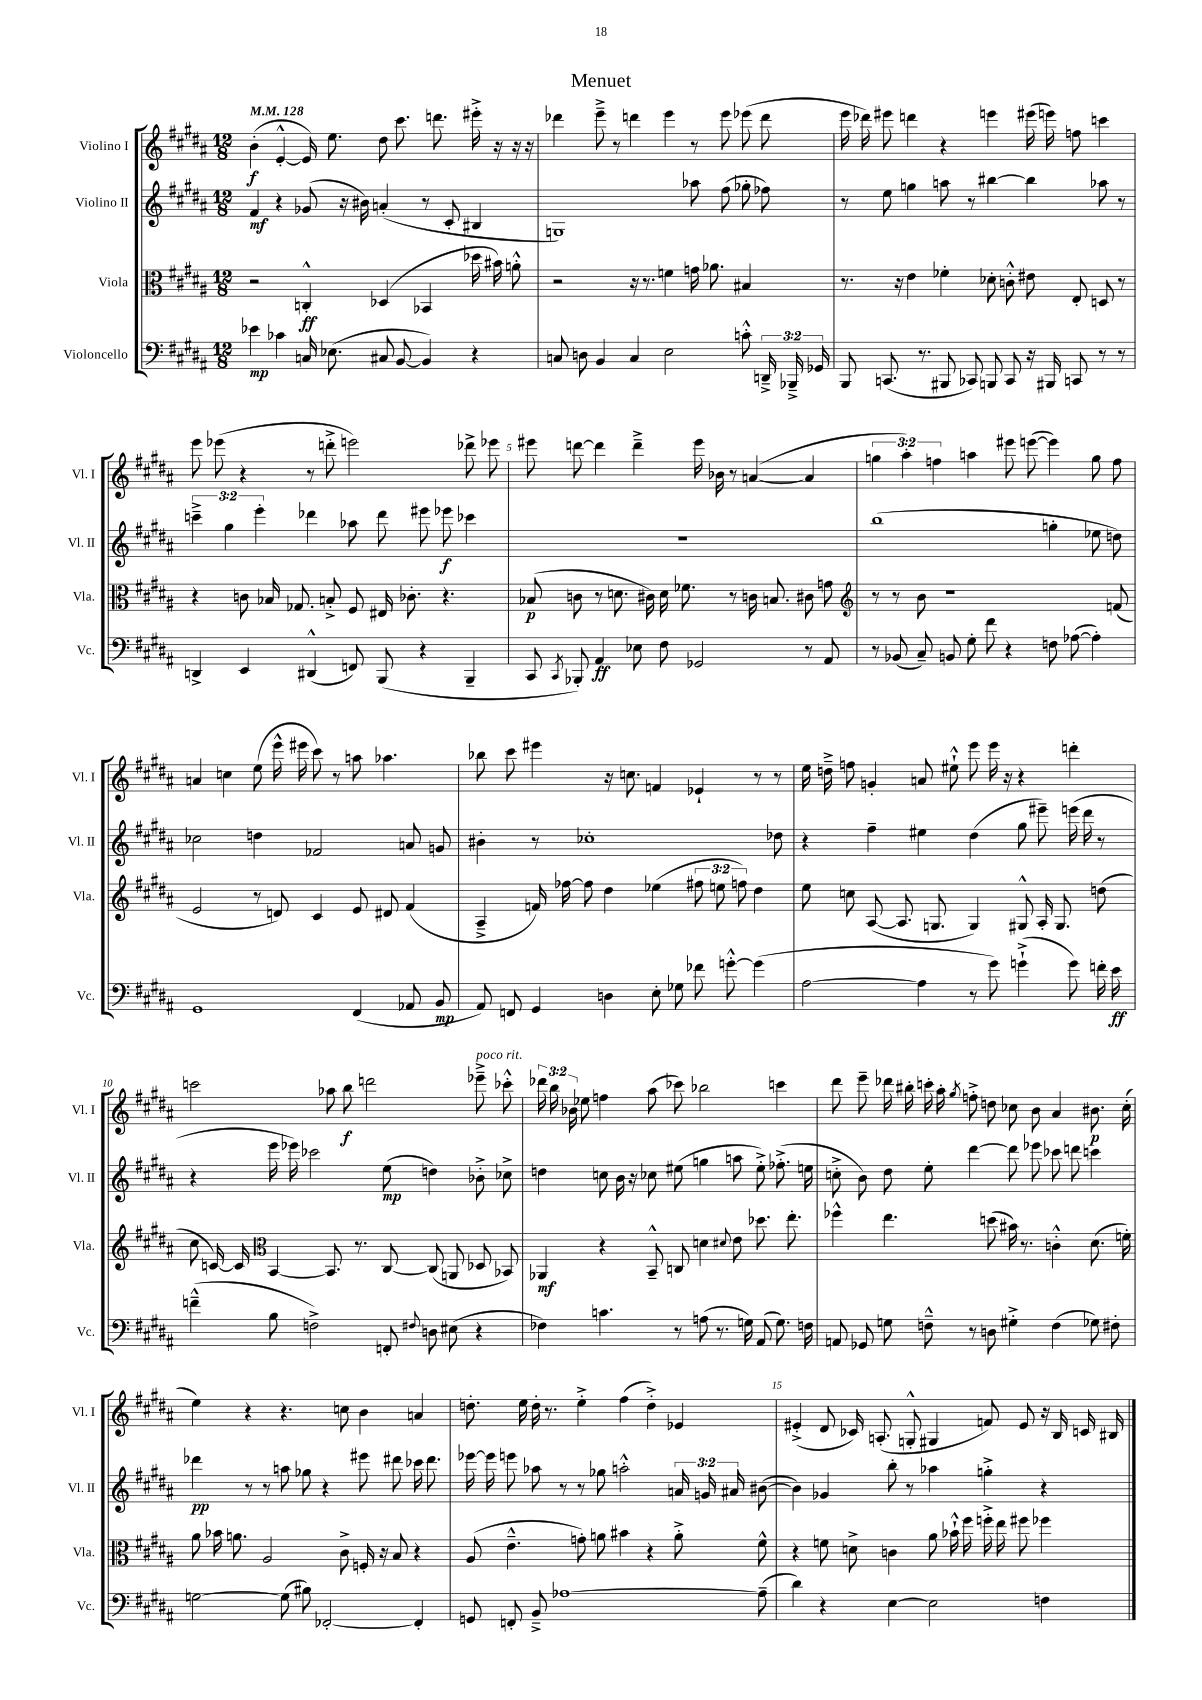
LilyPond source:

\header { title = "Menuet" }
<<
\new StaffGroup <<
\new Staff = "s0" \with { instrumentName = "Violino I" shortInstrumentName = "Vl. I" } {
    \clef treble \key b \major \numericTimeSignature \time 12/8 \override Staff.TupletNumber.text = #tuplet-number::calc-fraction-text \tempo 4 = 128
    \autoBeamOff b'4-.\f( e'4~-.-^ e'16) e''8. dis''8 cis'''8. d'''8. eis'''16-.-> r16 r16 r16 |
    des'''4 e'''8---> r8 d'''4 e'''4 r8 e'''8 ees'''8( d'''8 |
    e'''16 des'''16) eis'''8 d'''4 r4 e'''4 eis'''16( e'''16) f''8 c'''4 |
    e'''8 ees'''8( r4 r8 d'''8-.-> e'''2) des'''8-> ees'''8 |
    eis'''8 d'''8~ d'''4 d'''4---> eis'''16 bes'16 r8 a'4~( a'4 |
    \tuplet 3/2 { g''4 ais''4-.) f''4 } a''4 eis'''8 e'''8~( e'''4) g''8 f''8 |
    a'4 c''4 e''8( e'''16-^ eis'''16 cis'''8) r8 a''8 aes''4. |
    bes''8 cis'''8 eis'''4 r16 c''8. f'4 ees'4-! r8 r8 |
    e''16 d''16---> f''8 g'4-. a'8 eis''8-!-^ e'''8 e'''16 r16 r4 d'''4-. |
    c'''2 aes''8 b''8\f d'''2 ees'''8--->^\markup { \italic "poco rit." } ces'''8-.-^ |
    \tuplet 3/2 { des'''16 b''16 bes'16 } ees''8 f''4 ais''8( ces'''8) bes''2 c'''4 |
    dis'''8 e'''8-- des'''16 bis''16-. c'''16-. ais''16-. \acciaccatura { gis''8 } f''8-.-> d''8 ces''8 b'8 ais'4 bis'8.\p ces''16-.( |
    e''4) r4 r4. c''8 b'4 a'4 |
    d''8.-. e''16 d''16-. r8. e''4-.-> fis''4( d''4-.->) ees'4 |
    eis'4-.->( dis'8 ces'16) a8.-.( g8-.-^ gis4 f'8) eis'8 r16 b16 c'16 bis16 \bar "|." |
}
\new Staff = "s1" \with { instrumentName = "Violino II" shortInstrumentName = "Vl. II" } {
    \clef treble \key b \major \numericTimeSignature \time 12/8 \override Staff.TupletNumber.text = #tuplet-number::calc-fraction-text
    \autoBeamOff fis'4\mf r4 ges'8( r16 bis'16) a'4-.( r8 cis'8-. bis4 |
    g1) aes''8 fis''8( ges''8-. fes''8) |
    r8 e''8 g''4 a''8 r8 bis''4~ bis''4 aes''8 r8 |
    \tuplet 3/2 { c'''4---> gis''4 e'''4-. } des'''4 aes''8 des'''8 eis'''8 ees'''8\f ces'''4 |
    R1. |
    b''1( g''4-. ees''8 d''8) |
    ces''2 d''4 fes'2 a'8 g'8 |
    bis'4-. r8 ces''1-. des''8 |
    r4 fis''4-- eis''4 dis''4( gis''8 eis'''8--) e'''16( dis'''16 r8 |
    r4 e'''16 ees'''16) ces'''2 e''8\mp( d''4) bes'8-.-> ces''8-> |
    d''4 c''8 b'16 r16 ces''8 eis''8( g''4 a''8 eis''8-.->) fes''8.-.->( e''16 |
    c''8-.-> b'8) dis''8 e''8-. dis'''4~ dis'''8 ees'''8 ces'''8 d'''8 c'''4 |
    des'''4\pp r8 r8 a''8 ges''8 r4 eis'''8 dis'''8 ces'''16 dis'''8. |
    ees'''16~ ees'''16 e'''8 aes''8 r8 r8 ges''8 a''2-.-^ \tuplet 3/2 { a'16 g'16 ais'16 } bis'8~( |
    bis'4) ges'4 b''8-. r8 aes''4 g''4-.-> r4 \bar "|." |
}
\new Staff = "s2" \with { instrumentName = "Viola" shortInstrumentName = "Vla." } {
    \clef alto \key b \major \numericTimeSignature \time 12/8 \override Staff.TupletNumber.text = #tuplet-number::calc-fraction-text
    \autoBeamOff r2 c4-.-^\ff des4( bes,4 des''16 bis'16) a'8-.-^ |
    r2 r16 r8. f'4 g'16 aes'8. bis4 |
    r8. r16 e'4 fes'4-. des'8-. c'8-.-^ eis'8 e8-. d8 r8 |
    r4 c'8 bes16 ges8. b8-.-> fis8 eis16 ces'8.-. r4. |
    bes8\p( c'8 r8 d'8. cis'16) d'16 fes'8. r8 c'16 b8. cis'8 g'8 |
    \clef treble r8 r8 b'8 r1 f'8( |
    e'2 r8 d'8) cis'4 e'8 dis'8 fis'4( |
    ais4---> f'16) fes''16~ fes''8 dis''4 ees''4( \tuplet 3/2 { fis''8 e''8 f''8) } dis''4 |
    e''8 c''8 ais8~( ais8. g8. g4) gis8-^ ais16-. gis8. d''8( |
    cis''8 c'16~) c'16 \clef alto b,4~ b,8. r8. cis8~ cis8( a,8 des8 bes,8) |
    aes,4\mf r4 b,8---^ c8 d'4 \appoggiatura { dis'8 } e'8 des''8. e''8.-. |
    fes''4-^ e''4. d''8( bis'16) r8. c'4-.-^ dis'8.( f'16-.) |
    ais'8 bes'16 a'8. ais2 cis'8-> f16-. r16 b8 r4 |
    ais8( e'4.---^ g'8-.) a'8 bis'4 r4 a'8-.-> fis'8-^ |
    r4 f'8 d'8-> c'4 ais'8 bes'16-!-^ fis''16 f''16-.-> e''16 fis''8 fes''4 \bar "|." |
}
\new Staff = "s3" \with { instrumentName = "Violoncello" shortInstrumentName = "Vc." } {
    \clef bass \key b \major \numericTimeSignature \time 12/8 \override Staff.TupletNumber.text = #tuplet-number::calc-fraction-text
    \autoBeamOff ees'4\mp ces'4 c16 ees8.( cis8 b,8~ b,4) r4 |
    c8 d8 b,4 c4 e2 c'8-.-^ \tuplet 3/2 { d,16---> bes,,16---> ges,16 } |
    b,,8 c,8.( r8. bis,,8 ces,8) b,,8 ces,8 r16 bis,,16 c,8 r8 r8 |
    d,4-> e,4 dis,4-^( f,8) b,,8( r4 b,,4-- |
    cis,8 \acciaccatura { cis,8 } bes,,8-.) ais,4\ff ees8 fis8 ges,2 r8 ais,8 |
    r8 bes,8( cis8--) b,8 gis8-. fis'8 r4 f8 aes8~( aes4-.) |
    gis,1 fis,4( aes,8 b,8\mp |
    ais,8) f,8 gis,4 d4 e8-. ges8 fes'8 g'8~-.-^ g'4( |
    ais2~ ais4 r8 gis'8) g'4-!->( g'8) f'16-. e'16\ff |
    f'4---^( b8 f2->) f,8-. \appoggiatura { fis8 } d8 eis8( r4 |
    fes4) c'4. r8 a8( r8. g16) ais,8( g8.) f16 |
    a,8 ges,8 g8 f8---^ r8 d8 gis4-.-> f4( ges8) fis8-. |
    g2~ g8( bis8) fes,2~-. fes,4-. |
    g,8 f,8-. b,8---> aes1~ aes8--( |
    dis'4) r4 e4~ e2 f4 \bar "|." |
}
>>
>>
\layout { \context { \Score \override BarNumber.break-visibility = ##(#f #t #t) barNumberVisibility = #(every-nth-bar-number-visible 5) } }
